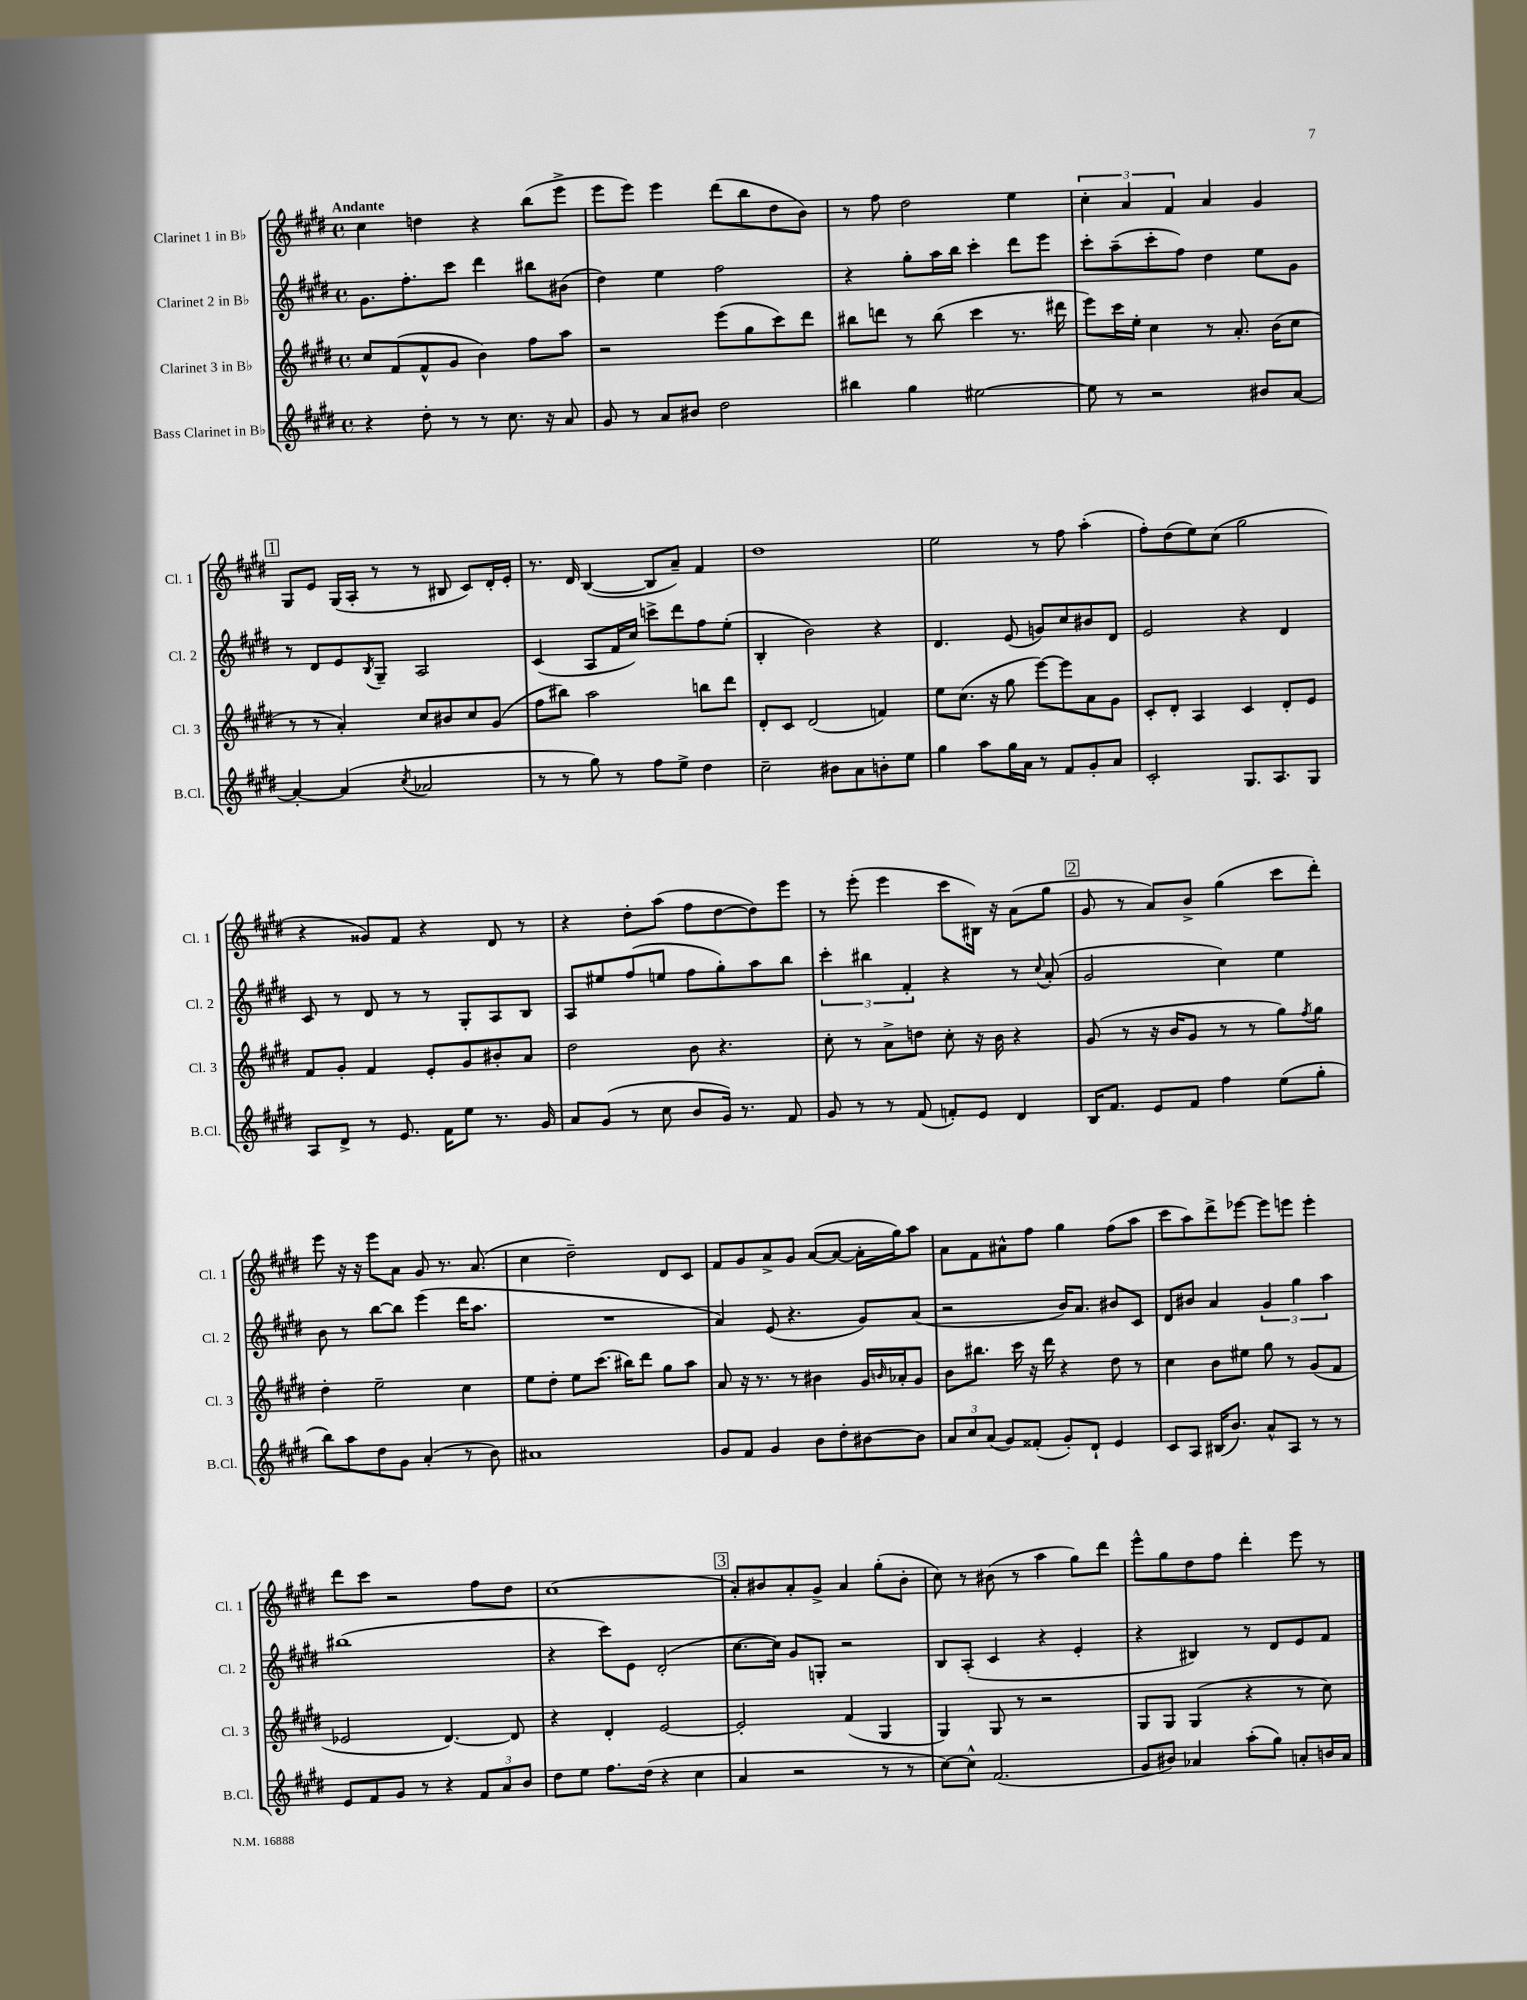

**kern	**kern	**kern	**kern
*part4	*part3	*part2	*part1
*staff4	*staff3	*staff2	*staff1
*I"Bass Clarinet in B♭	*I"Clarinet 3 in B♭	*I"Clarinet 2 in B♭	*I"Clarinet 1 in B♭
*I'B.Cl.	*I'Cl. 3	*I'Cl. 2	*I'Cl. 1
*clefG2	*clefG2	*clefG2	*clefG2
*k[f#c#g#d#]	*k[f#c#g#d#]	*k[f#c#g#d#]	*k[f#c#g#d#]
*M4/4	*M4/4	*M4/4	*M4/4
*met(c)	*met(c)	*met(c)	*met(c)
=1	=1	=1	=1
!	!	!	!LO:TX:a:B:t=Andante
4r	8cc#/L	8.g#\L	4cc#\
.	(8f#/	.	.
.	.	8.ff#'\	.
8dd#'\	8f#^^/	.	4ddn\
8r	8g#/J	8ccc#\J	.
8r	4b\)	4ddd#\	4r
8.cc#\	.	.	.
.	8ff#\L	8bb#X\L	(8bb\L
16r	.	.	.
8a/	8aa\J	(8b#X\J	8eee^\J
=2	=2	=2	=2
8g#/	2r	4dd#\)	8eee\L
8r	.	.	8eee\J)
8a/L	.	4ee\	4eee\
8b#X/J	.	.	.
2dd#\	(8eee\L	2ff#\	(8ddd#\L
.	8gg#\	.	8bb\
.	8ccc#\)	.	8dd#\
.	8ddd#\J	.	8b\J)
=3	=3	=3	=3
4bb#X\	8bb#X\L	4r	8r
.	8dddn\J	.	8ff#\
4gg#\	8r	8gg#'\L	2dd#\
.	(8bb#\	16aa\L	.
.	.	16bb\JJ	.
[2ee#X\	4ccc#\	4ccc#'\	.
.	8.r	8ddd#\L	4ee\
.	.	8eee\J	.
.	16ddd#X\	.	.
=4	=4	=4	=4
8ee#\]	8eee\L)	8ccc#'\L	6cc#'\
8r	16ccc#\L	(8aa~\	.
.	.	.	6a/
.	16ee'\JJ	.	.
2r	4cc#\	8ccc#'\	.
.	.	.	6f#/
.	.	8ff#\J)	.
.	8r	4dd#\	4a/
.	8.a'/	.	.
8b#X/L	.	8ee\L	4g#/
.	(16b\KL	.	.
[8a/J	8cc#\J	8g#\J	.
!!LO:LB:g=z
!!LO:REH:place=s1:t=1
=5	=5	=5	=5
4a'/_	8r	8r	8G#/L
.	8r	8d#/L	8e/J
(4a/]	4a'/)	8e/	(16G#/LL
.	.	.	16A'/JJ
.	.	8qB/	.
.	.	8G#~/J	8r
8qcc#/	.	.	.
2a-X/	8cc#/L	2A/	8r
.	8b#X/	.	8B#X/
.	8cc#/	.	8c#/L)
.	(8g#/J	.	16d#'/L
.	.	.	16e'/JJ
=6	=6	=6	=6
8r	8ff#\L	(4c#/	8.r
8r	8bb#X\J)	.	.
.	.	.	16d#/
8gg#\)	2aa\	8A/L	([4B/
8r	.	16f#/L	.
.	.	16cc#/JJ)	.
8ff#\L	.	8cccn^\L	8B/L]
8ee^\J	.	8ddd#\	8a~/J)
4dd#\	8bbn\L	8ff#\	4f#/
.	8ddd#\J	(8ee'\J	.
=7	=7	=7	=7
2cc#~\	8d#'/L	4B'/	1dd#
.	8c#/J	.	.
.	(2d#/	2b\)	.
8b#X\L	.	.	.
8a\	.	.	.
8bn'\	4fn/)	4r	.
8ee\J	.	.	.
=8	=8	=8	=8
4gg#\	8ee\L	4.d#/	2ee\
.	(8.cc#\J	.	.
8aa\L	.	.	.
.	16r	.	.
16gg#\L	8gg#\	(8e/	.
16a\JJ	.	.	.
8r	[8eee\L)	8gn/L)	8r
8f#/L	8eee\]	8cc#/	8ff#\
8g#'/	8a\	8b#X/	(4aa'\
8a/J	8g#\J	8d#/J	.
=9	=9	=9	=9
2c#'/	8c#'/L	2e/	8ff#'\L)
.	8d#'/J	.	(8dd#\
.	4A/	.	8ee\)
.	.	.	(8cc#\J
8.G#/L	4c#/	4r	2gg#\
8.A/	.	.	.
.	8d#'/L	4d#/	.
8G#/J	8e/J	.	.
!!LO:LB:g=z
=10	=10	=10	=10
8A/L	8f#/L	8c#/	4r
8d#^/J	8g#'/J	8r	.
8r	4f#/	8d#/	8g##X/L)
8.e/	.	8r	8f#/J
.	8e'/L	8r	4r
16f#\KL	.	.	.
8ee\J	8g#/	8G#'/L	.
8.r	8b#X'/	8A/	8d#/
.	8a/J	8B/J	8r
16g#/	.	.	.
=11	=11	=11	=11
8a/L	2dd#\	8A/L	4r
(8g#/J	.	8ee#X/	.
8r	.	(8ff#/	8dd#'\L
8cc#\	.	8een/J	(8aa\J
8b/L	8b\	8ff#\L	8ff#\L
16g#/Jk)	4.r	8gg#'\)	[8dd#\
8.r	.	.	.
.	.	8aa\	8dd#\])
8f#/	.	8bb\J	8eee\J
=12	=12	=12	=12
8g#/	8cc#'\	6ccc#'\	8r
8r	8r	.	(8eee'\
.	.	6bb#X\	.
8r	8a^\L	.	4eee\
.	.	6f#'/	.
(8f#/	8ddn\J	.	.
8fn'/L)	8cc#'\	4r	8ccc#\L
8e/J	16r	.	16B#X\Jk)
.	16b\	.	16r
4d#/	4r	8r	(8a\L
.	.	8qqcc#/	.
.	.	(8a'/	8gg#\J
!!LO:REH:place=s1:t=2
=13	=13	=13	=13
16B/KL	(8g#/	2g#/	8g#/
8.f#/J	.	.	.
.	8r	.	8r
8e/L	16r	.	8a/L)
.	16b/KL	.	.
8f#/J	8g#/J	.	8b^/J
4ff#\	8r	4cc#\)	(4gg#\
.	8r	.	.
(8ee\L	8gg#\L)	4ee\	8ccc#\L
.	8qff#/	.	.
8gg#'\J	8gg#\J	.	8ddd#'\J)
!!LO:LB:g=z
=14	=14	=14	=14
8bb\L)	4dd#'\	8b\	8eee\
8aa\	.	8r	16r
.	.	.	16r
8dd#\	2ee~\	[8bb\L	8eee\L
8g#\J	.	8bb\J]	8a\J
(4a'/	.	(4eee\	8g#/
.	.	.	8.r
8r	4cc#\	16ddd#\KL	.
.	.	8.aa\J	(8.a/
8b\)	.	.	.
=15	=15	=15	=15
1a#X	8ee\L	1r	4cc#\
.	8dd#'\J	.	.
.	8ee\L	.	2dd#~\)
.	(8.ccc#\J	.	.
.	16bb#X\KL)	.	.
.	8ddd#\J	.	.
.	8gg#\L	.	8d#/L
.	8aa\J	.	8c#/J
=16	=16	=16	=16
8g#/L	8a/	4a/)	8f#/L
8f#/J	16r	.	8g#/
.	8.r	.	.
4g#/	.	(8e/	8a^/
.	8r	4.r	8g#/J
8b\L	4b#X\	.	([8a/L
8dd#'\	.	.	8a/J_
[8b#X\	16g#/LL	8g#/L)	16a'\LL]
.	16qqbn/	.	.
.	16a-X'/J	.	16gg#\J)
8b#\J]	8g#/J	(8a/J	8aa\J
=17	=17	=17	=17
12a/L	8b\L	2r	8a\L
12cc#/	.	.	.
.	8.bb#X\J	.	8f#\
(12a/J	.	.	.
8g#/L)	.	.	8a#X^^\
.	16ccc#\	.	.
(8f##X'/J	16r	.	8ff#\J
.	16ddd#\	.	.
8g#'/L)	4r	16b/KL)	4gg#\
.	.	8.a/J	.
8d#`/J	.	.	.
4e/	8dd#\	8b#X/L	(8ff#\L
.	8r	8c#/J	8aa\J
=18	=18	=18	=18
8c#/L	4cc#\	8d#/L	8ccc#\L
8A/J	.	8b#X/J	8aa\)
(16B#X/KL	8b\L	4a/	8ddd#^\
8.b/J)	.	.	.
.	8ee#X\J	.	[8eee-X\J
8a^^/L	8gg#\	6g#/	8eee-\L]
8A/J	8r	.	8eeen\J
.	.	6gg#\	.
8r	(8g#/L	.	4eee'\
.	.	6aa\	.
8r	8f#/J	.	.
!!LO:LB:g=z
=19	=19	=19	=19
8e/L	2e-X/	(1bb#X	8ddd#\L
8f#/	.	.	8ccc#\J
8g#/J	.	.	2r
8r	.	.	.
4r	[4.d#/)	.	.
12f#/L	.	.	8ff#\L
12a/	.	.	.
.	8d#/]	.	8dd#\J
12b/J	.	.	.
=20	=20	=20	=20
8dd#\L	4r	4r	(1cc#
8ee\J	.	.	.
8.ff#\L	4d#'/	8ccc#\L)	.
.	.	8e\J	.
(16dd#\Jk	.	.	.
4r	[2e/	(2d#'/	.
4cc#\	.	.	.
!!LO:REH:place=s1:t=3
=21	=21	=21	=21
4a/	2e'/]	[8.cc#\L	8a'/L)
.	.	.	8b#X/
.	.	16cc#\Jk])	.
2r	.	8g#/L	8a'/
.	.	8Gn'/J	8g#^/J
.	(4f#/	2r	4a/
8r	4G#/	.	(8gg#'\L
8r	.	.	8b#'\J
=22	=22	=22	=22
[8cc#\L)	4G#/)	8B/L	8cc#\)
8cc#^^\J]	.	(8A'/J	8r
(2.f#/	8G#/	4c#/	(8b#X\
.	8r	.	8r
.	2r	4r	4aa\
.	.	4e'/	8gg#\L)
.	.	.	8ddd#\J
=23	=23	=23	=23
8g#/L	8G#/L	4r	8eee^^\L
8b#X/J)	8G#/J	.	8gg#\
4a-X/	(4G#/	4B#X/)	8dd#\
.	.	.	8ff#\J
(8aa'\L	4r	8r	4ddd#'\
8gg#\J)	.	8d#/L	.
8an'/L	8r	8e/	8eee\
16bn/L	8cc#\)	8f#/J	8r
16a/JJ	.	.	.
==	==	==	==
*-	*-	*-	*-
